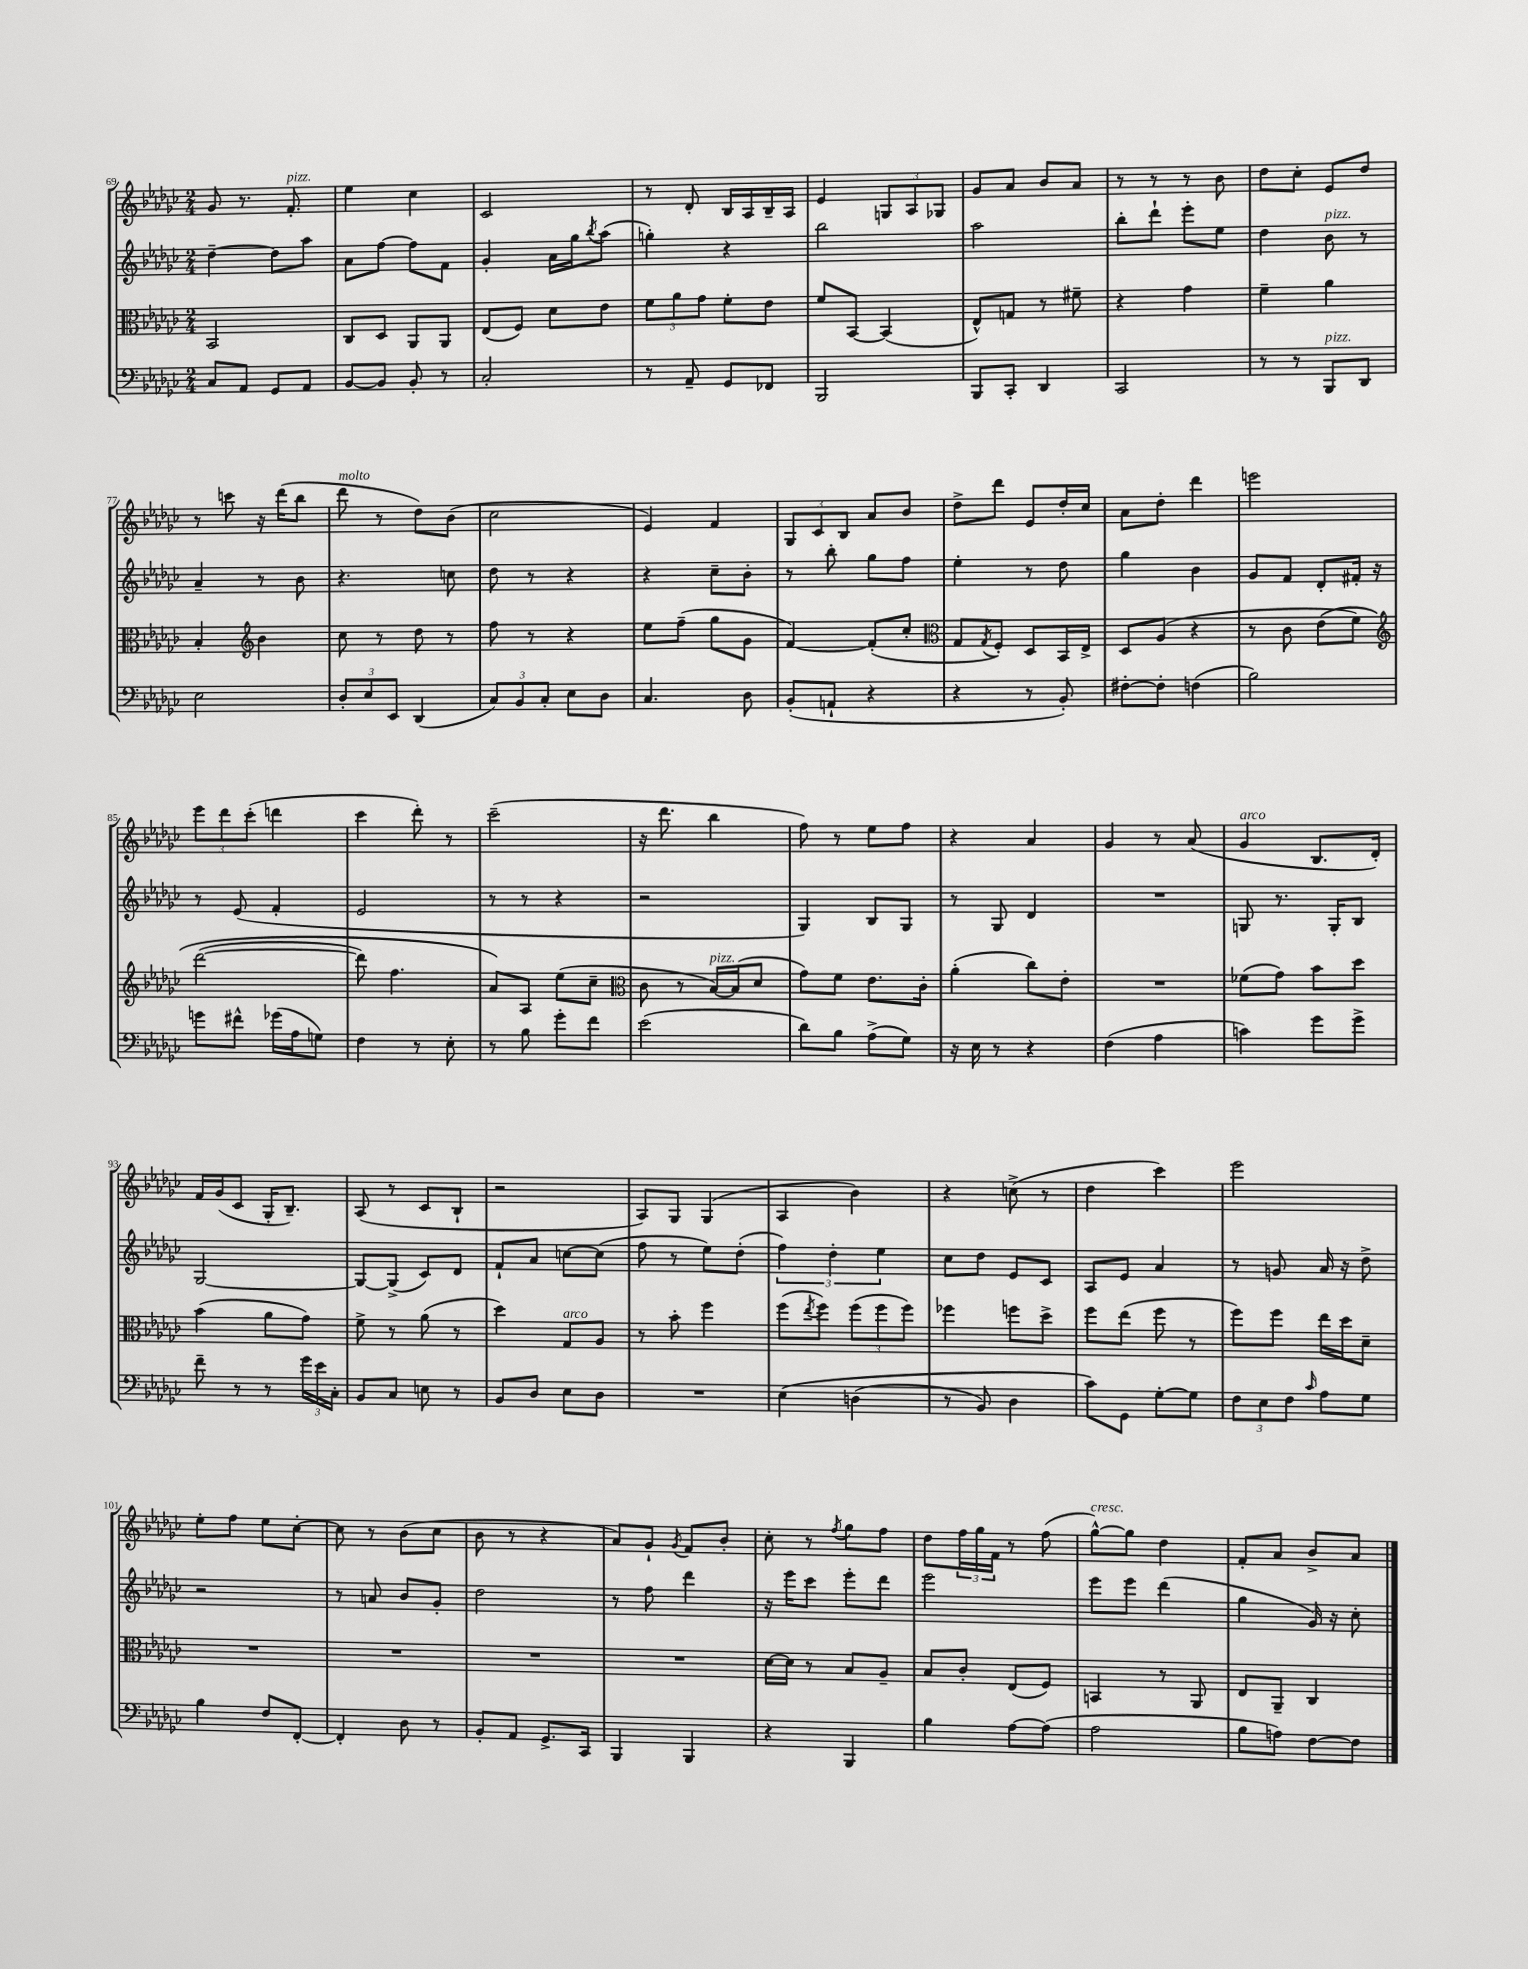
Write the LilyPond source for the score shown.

<<
\new StaffGroup <<
\new Staff = "s0" {
    \clef treble \key ges \major \numericTimeSignature \time 2/4
    ges'8 r8. f'8.-.^\markup { \italic "pizz." } |
    ees''4 ces''4 |
    ces'2 |
    r8 des'8-. bes16 aes16 bes16-- aes16 |
    ees'4 \tuplet 3/2 { g8 aes8 ges8 } |
    ges'8 aes'8 bes'8 aes'8 |
    r8 r8 r8 bes'8 |
    des''8 ces''8-. ees'8 des''8 |
    r8 c'''8 r16 des'''16( bes''8 |
    des'''8^\markup { \italic "molto" } r8 des''8) bes'8( |
    ces''2 |
    ees'4) f'4 |
    \tuplet 3/2 { ges8 ces'8 bes8 } aes'8 bes'8 |
    des''8-> des'''8 ees'8 des''16-. ces''16 |
    aes'8 des''8-. des'''4 |
    e'''2 |
    \tuplet 3/2 { ees'''8 des'''8 ces'''8-.( } d'''4 |
    ces'''4 des'''8-.) r8 |
    ces'''2--( |
    r16 des'''8. bes''4 |
    f''8) r8 ees''8 f''8 |
    r4 aes'4 |
    ges'4 r8 aes'8( |
    ges'4^\markup { \italic "arco" } bes8. des'16-.) |
    f'16 ges'16( ces'8 ges16-. bes8.--) |
    aes8( r8 ces'8 bes8-! |
    r2 |
    aes8) ges8 ges4( |
    aes4 bes'4) |
    r4 c''8->( r8 |
    des''4 ces'''4) |
    ees'''2 |
    ees''8-. f''8 ees''8 ces''8~-. |
    ces''8 r8 bes'8( ces''8 |
    bes'8 r8 r4 |
    aes'8) ges'8-! \acciaccatura { ges'8 } f'8 bes'8-. |
    ces''8-. r8 \acciaccatura { f''8 } ges''8 f''8 |
    des''8 \tuplet 3/2 { f''16 ges''16 f'16 } r8 f''8( |
    ges''8~-^^\markup { \italic "cresc." }) ges''8 des''4 |
    f'8-. aes'8 bes'8-> aes'8 \bar "|." |
}
\new Staff = "s1" {
    \clef treble \key ges \major \numericTimeSignature \time 2/4
    des''4~-- des''8 aes''8 |
    aes'8 f''8~ f''8 f'8 |
    ges'4-. aes'16 ges''16 \acciaccatura { bes''8 } aes''8( |
    g''4-.) r4 |
    bes''2 |
    aes''2 |
    bes''8-. des'''8-! ees'''8-. ees''8 |
    des''4 bes'8^\markup { \italic "pizz." } r8 |
    aes'4-- r8 bes'8 |
    r4. c''8 |
    des''8 r8 r4 |
    r4 ces''8-- bes'8-. |
    r8 bes''8-. ges''8 f''8 |
    ees''4-. r8 des''8 |
    ges''4 bes'4 |
    ges'8 f'8 des'8-. fis'16-. r16 |
    r8 ees'8( f'4-. |
    ees'2 |
    r8 r8 r4 |
    r2 |
    ges4) bes8 ges8 |
    r8 ges8 des'4 |
    R2 |
    g8 r8. g16-. bes8 |
    ges2~ |
    ges8~ ges8->( ces'8) des'8 |
    f'8-! aes'8 c''8~ c''8( |
    f''8 r8 ees''8) des''8-.( |
    \tuplet 3/2 { f''4) des''4-. ees''4 } |
    ces''8 des''8 ees'8 ces'8 |
    aes8 ees'8 aes'4 |
    r8 g'8 aes'16 r16 des''8-> |
    r2 |
    r8 a'8 bes'8 ges'8-. |
    des''2 |
    r8 f''8 des'''4 |
    r16 ees'''16 ces'''8 ees'''8-. des'''8 |
    ees'''2 |
    ees'''8 ees'''8 des'''4( |
    ges''4 ges'16) r16 ces''8-. \bar "|." |
}
\new Staff = "s2" {
    \clef alto \key ges \major \numericTimeSignature \time 2/4
    bes,2 |
    ces8 des8 aes,8 aes,8 |
    ees8( f8) des'8 ees'8 |
    \tuplet 3/2 { f'8 aes'8 ges'8 } f'8-. ees'8 |
    f'8 bes,8~ bes,4( |
    ees8-^) g8 r8 fis'8-- |
    r4 ges'4 |
    f'4-- aes'4 |
    bes4-. \clef treble bes'4 |
    ces''8 r8 des''8 r8 |
    f''8 r8 r4 |
    ees''8 f''8--( ges''8 ges'8 |
    f'4~) f'8-.( ces''8-. |
    \clef alto ges8 \acciaccatura { ges8 } f8-.) des8 bes,16 ees16-> |
    des8 aes8( r4 |
    r8 ces'8 ees'8\( f'8) |
    \clef treble des'''2~( |
    des'''8) f''4. |
    aes'8\) aes8 ees''8( ces''8-- |
    \clef alto ces'8 r8 bes16~^\markup { \italic "pizz." }) bes16( des'8 |
    ges'8) f'8 ees'8. ces'16-. |
    aes'4-.( ces''8) ees'8-. |
    R2 |
    fes'8( ges'8) bes'8 des''8 |
    bes'4( aes'8 ges'8) |
    f'8-> r8 aes'8( r8 |
    des''4) ges8^\markup { \italic "arco" } aes8 |
    r8 bes'8-. f''4 |
    f''8( \acciaccatura { ees''8 } f''8) \tuplet 3/2 { f''8( f''8 f''8) } |
    fes''4 f''8 des''8-> |
    f''8 ees''8( f''8 r8 |
    f''8) f''8 ees''16 des''16 des'8-- |
    R2 |
    R2 |
    R2 |
    R2 |
    des'16~ des'16 r8 bes8 aes8-- |
    bes8 ces'8-. ees8( f8) |
    b,4 r8 aes,8 |
    ees8 aes,8-- ces4 \bar "|." |
}
\new Staff = "s3" {
    \clef bass \key ges \major \numericTimeSignature \time 2/4
    ces8 aes,8 ges,8 aes,8 |
    bes,8~ bes,8 bes,8-. r8 |
    ces2-. |
    r8 aes,8-- ges,8 fes,8 |
    bes,,2 |
    bes,,8 ces,8-. des,4 |
    ces,2 |
    r8 r8 bes,,8^\markup { \italic "pizz." } des,8 |
    ees2 |
    \tuplet 3/2 { des8-. ees8 ees,8 } des,4( |
    \tuplet 3/2 { ces8) bes,8 ces8-. } ees8 des8 |
    ces4. des8 |
    bes,8-.( a,8-! r4 |
    r4 r8 bes,8-.) |
    fis8~-. fis8-. f4( |
    bes2) |
    g'8 fis'8-^ ges'16( aes16 g8) |
    f4 r8 ees8-. |
    r8 bes8 ges'8-. f'8 |
    ees'2( |
    des'8) bes8 aes8->( ges8) |
    r16 ees16 r8 r4 |
    f4( aes4 |
    c'4) ges'8 ges'8-> |
    f'8-- r8 r8 \tuplet 3/2 { ges'16 ees'16 ces16-. } |
    bes,8 ces8 e8 r8 |
    bes,8 des8 ees8 des8 |
    R2 |
    ees4\( d4( |
    r8 bes,8) des4 |
    ces'8\) ges,8 ges8~-. ges8 |
    \tuplet 3/2 { f8 ees8 f8 } \grace { ces'16 } aes8 ges8 |
    bes4 f8 f,8~-. |
    f,4-. des8 r8 |
    bes,8-. aes,8 ges,8.-> ces,16 |
    bes,,4 bes,,4 |
    r4 bes,,4 |
    bes4 aes8~ aes8( |
    aes2 |
    bes8 a8) f8~ f8 \bar "|." |
}
>>
>>
\layout { \context { \Score currentBarNumber = #69 } }
